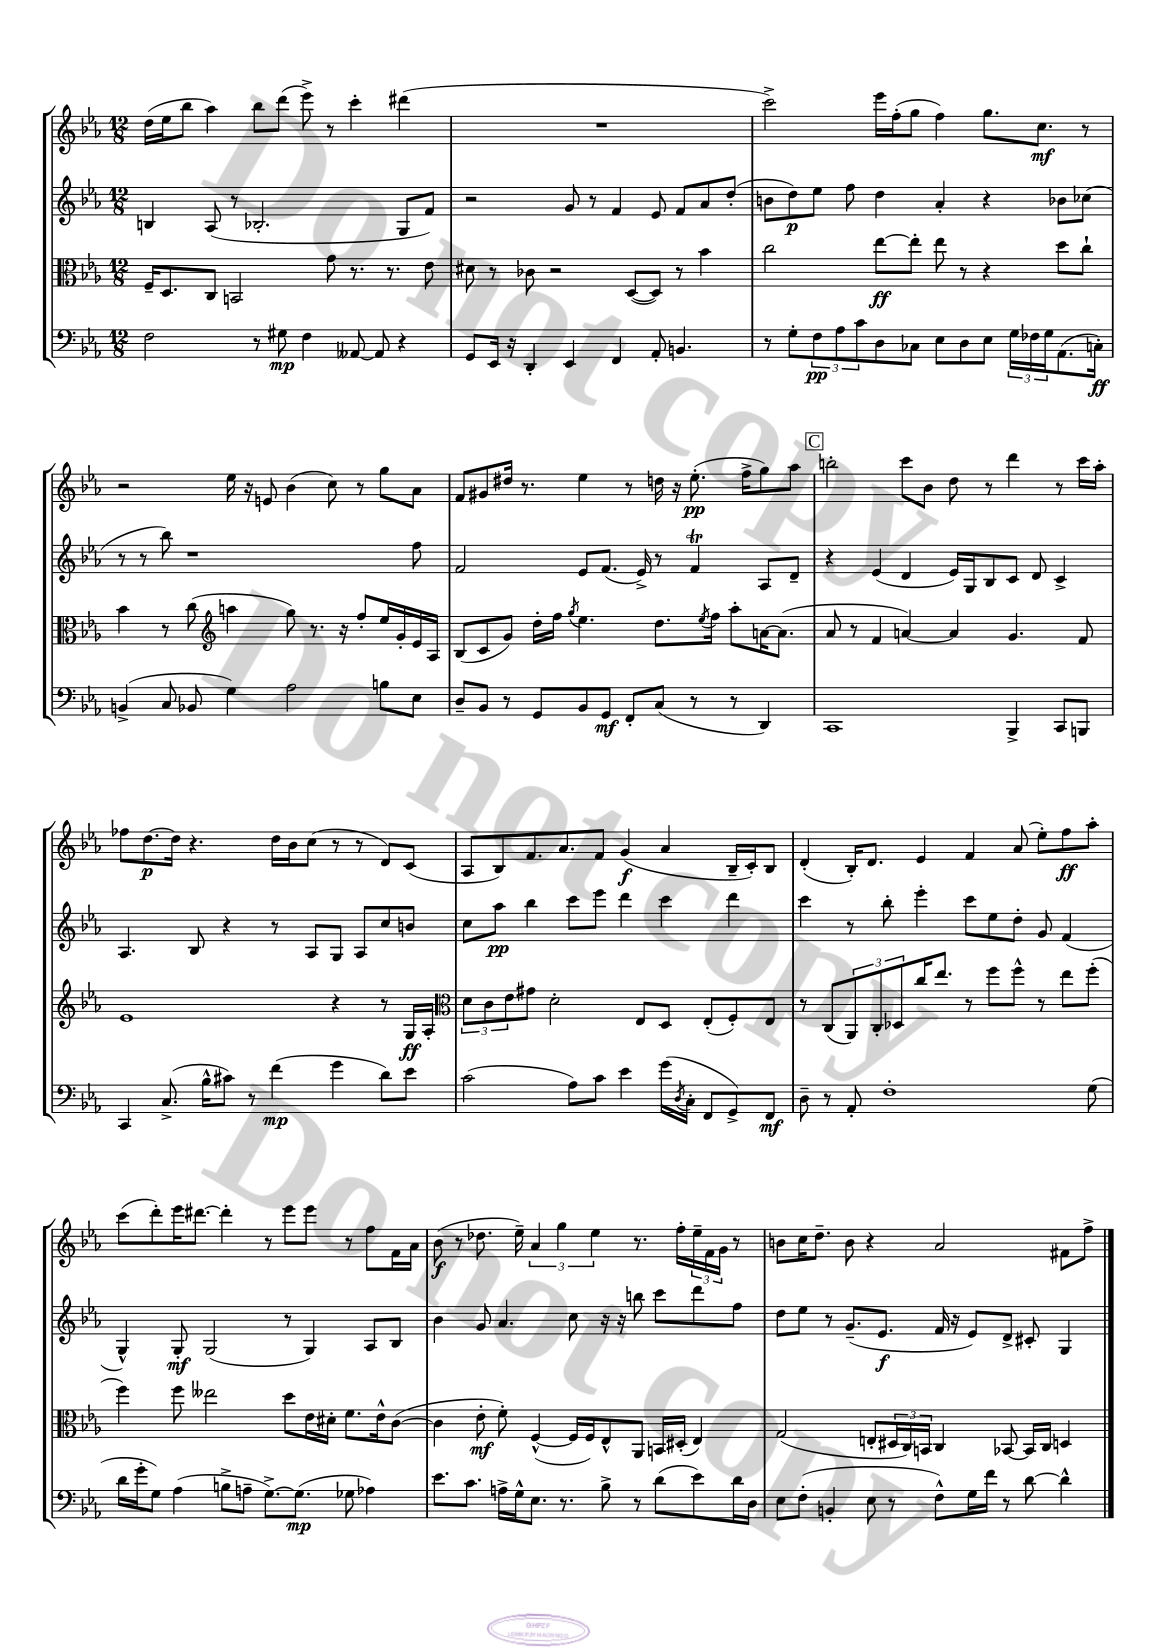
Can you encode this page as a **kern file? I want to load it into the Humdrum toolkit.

**kern	**dynam	**kern	**dynam	**kern	**dynam	**kern	**dynam
*part4	*part4	*part3	*part3	*part2	*part2	*part1	*part1
*staff4	*staff4	*staff3	*staff3	*staff2	*staff2	*staff1	*staff1
*clefF4	*	*clefC3	*	*clefG2	*	*clefG2	*
*k[b-e-a-]	*	*k[b-e-a-]	*	*k[b-e-a-]	*	*k[b-e-a-]	*
*M12/8	*	*M12/8	*	*M12/8	*	*M12/8	*
=91	=91	=91	=91	=91	=91	=91	=91
2F\	.	16F~/KL	.	4Bn/	.	(16dd\LL	.
.	.	8.D/	.	.	.	16ee-\J	.
.	.	.	.	.	.	8bb-\J	.
.	.	8C/J	.	(8A-/	.	4aa-\)	.
.	.	2BBn/	.	8r	.	.	.
8r	.	.	.	2.B-X'/	.	8bb-\L	.
8G#X\	mp	.	.	.	.	(8ddd\J	.
4F\	.	.	.	.	.	8eee-^\)	.
.	.	8g\	.	.	.	8r	.
[8AA--X/	.	8.r	.	.	.	4ccc'\	.
8AA--/]	.	.	.	.	.	.	.
.	.	8.r	.	.	.	.	.
4r	.	.	.	8G/L	.	(4ddd#X\	.
.	.	8e-\	.	8f/J)	.	.	.
=92	=92	=92	=92	=92	=92	=92	=92
8GG/L	.	8d#X\	.	2r	.	1.r	.
16EE-/Jk	.	8r	.	.	.	.	.
16r	.	.	.	.	.	.	.
4DD'/	.	8c-X\	.	.	.	.	.
.	.	2r	.	.	.	.	.
4EE-/	.	.	.	8g/	.	.	.
.	.	.	.	8r	.	.	.
4FF/	.	.	.	4f/	.	.	.
.	.	([8D/L	.	.	.	.	.
8AA-'/	.	8D/J])	.	8e-/	.	.	.
4.BBn/	.	8r	.	8f/L	.	.	.
.	.	4b-\	.	8a-/	.	.	.
.	.	.	.	(8dd'/J	.	.	.
=93	=93	=93	=93	=93	=93	=93	=93
8r	.	2cc\	.	8bn\L	.	2ccc^\)	.
8G'\L	.	.	.	8dd\)	p	.	.
12F\	pp	.	.	8ee-\J	.	.	.
12A-\	.	.	.	.	.	.	.
.	.	.	.	8ff\	.	.	.
12c\	.	.	.	.	.	.	.
8D\	.	[8ee-\L	ff	4dd\	.	16eee-\LL	.
.	.	.	.	.	.	(16ff'\J	.
8C-X\J	.	8ee-'\J]	.	.	.	8gg\J	.
8E-\L	.	8ee-\	.	4a-'/	.	4ff\)	.
8D\	.	8r	.	.	.	.	.
8E-\J	.	4r	.	4r	.	8.gg\L	.
24G\LL	.	.	.	.	.	.	.
24F-X\	.	.	.	.	.	.	.
.	.	.	.	.	.	8.cc\J	mf
24G\J	.	.	.	.	.	.	.
(8.AA-\	.	8dd\L	.	8b-X\L	.	.	.
.	.	8cc`\J	.	(8cc-X\J	.	8r	.
16Cn'\Jk)	ff	.	.	.	.	.	.
!!LO:LB:g=z
=94	=94	=94	=94	=94	=94	=94	=94
(4BBn^/	.	4b-\	.	8r	.	2r	.
.	.	.	.	8r	.	.	.
8C/	.	8r	.	8bb-\)	.	.	.
8BB-X/	.	(8cc\	.	1r	.	.	.
*	*	*clefG2	*	*	*	*	*
4G\)	.	4aan\	.	.	.	16ee-\	.
.	.	.	.	.	.	16r	.
.	.	.	.	.	.	8en/	.
2A-\	.	8gg\)	.	.	.	(4b-\	.
.	.	8.r	.	.	.	.	.
.	.	.	.	.	.	8cc\)	.
.	.	16r	.	.	.	.	.
.	.	8ff'/L	.	.	.	8r	.
8Bn\L	.	16ee-/L	.	.	.	8gg\L	.
.	.	16g'/	.	.	.	.	.
8E-\J	.	16e-/	.	8ff\	.	8a-\J	.
.	.	16A-/JJ	.	.	.	.	.
=95	=95	=95	=95	=95	=95	=95	=95
8D~/L	.	(8B-/L	.	2f/	.	8f/L	.
8BB-/J	.	8c/	.	.	.	8g#X/	.
8r	.	8g/J)	.	.	.	16dd#X/Jk	.
.	.	.	.	.	.	8.r	.
8GG/L	.	16dd'\LL	.	.	.	.	.
.	.	16ff\JJ	.	.	.	.	.
.	.	8qgg/	.	.	.	.	.
8BB-/	.	4.ee-\	.	8e-/L	.	4ee-\	.
8GG/J	mf	.	.	(8.f/J	.	.	.
8FF'/L	.	.	.	.	.	8r	.
.	.	.	.	16e-^/)	.	.	.
(8C/J	.	8.dd\L	.	8r	.	16ddn\	.
.	.	.	.	.	.	16r	.
8r	.	.	.	4fT/	.	(8.ee-'\	pp
.	.	8qee-/	.	.	.	.	.
.	.	16ff\Jk	.	.	.	.	.
8r	.	8aa-'\L	.	.	.	.	.
.	.	.	.	.	.	16ff^\KL	.
4DD/)	.	[16an\K	.	8A-/L	.	8gg\)	.
.	.	(8.a\J]	.	.	.	.	.
.	.	.	.	8d~/J	.	8aa-\J	.
!!LO:REH:place=s1:t=C
=96	=96	=96	=96	=96	=96	=96	=96
1CC	.	8a-/	.	4r	.	2bbn'\	.
.	.	8r	.	.	.	.	.
.	.	4f/	.	(4e-/	.	.	.
.	.	[4an/)	.	4d/	.	8ccc\L	.
.	.	.	.	.	.	8b-\J	.
.	.	4a/]	.	16e-/LL)	.	8dd\	.
.	.	.	.	16G/J	.	.	.
.	.	.	.	8B-/	.	8r	.
4BBB-^/	.	4.g/	.	8c/J	.	4ddd\	.
.	.	.	.	8d/	.	.	.
8CC/L	.	.	.	4c^/	.	8r	.
8BBBn/J	.	8f/	.	.	.	16ccc\LL	.
.	.	.	.	.	.	16aa-'\JJ	.
!!LO:LB:g=z
=97	=97	=97	=97	=97	=97	=97	=97
4CC/	.	1e-	.	4.A-/	.	8ff-X\L	.
.	.	.	.	.	.	[8.dd\	p
(8.C^/	.	.	.	.	.	.	.
.	.	.	.	.	.	16dd\Jk]	.
.	.	.	.	8B-/	.	4.r	.
16B-^^\KL	.	.	.	.	.	.	.
8c#X\J)	.	.	.	4r	.	.	.
8r	.	.	.	.	.	.	.
(4f\	mp	.	.	8r	.	16dd\LL	.
.	.	.	.	.	.	16b-\J	.
.	.	.	.	8A-/L	.	(8cc\J	.
4g\	.	4r	.	8G/J	.	8r	.
.	.	.	.	8A-/L	.	8r	.
8d\L)	.	8r	.	8cc/	.	8d/L)	.
8e-\J	.	16G/LL	ff	8bn/J	.	(8c/J	.
.	.	16A-'/JJ	.	.	.	.	.
=98	=98	=98	=98	=98	=98	=98	=98
*	*	*clefC3	*	*	*	*	*
(2c\	.	12d\L	.	8cc\L	.	8A-/L	.
.	.	12c\	.	.	.	.	.
.	.	.	.	8aa-\J	pp	8B-/)	.
.	.	12e-\	.	.	.	.	.
.	.	8g#X\J	.	4bb-\	.	8.f/	.
.	.	2d'\	.	.	.	.	.
.	.	.	.	.	.	8.a-/	.
8A-\L)	.	.	.	8ccc\L	.	.	.
8c\J	.	.	.	8eee-\J	.	8f/J	.
4e-\	.	.	.	4ddd\	.	(4g/	f
.	.	8E-/L	.	.	.	.	.
(16g\LL	.	8D/J	.	4ccc\	.	4a-/	.
8qD/	.	.	.	.	.	.	.
16C'\JJ	.	.	.	.	.	.	.
8FF/L	.	(8E-'/L	.	.	.	.	.
8GG^/)	.	8F'/)	.	4ddd\	.	16B-~/LL	.
.	.	.	.	.	.	16c'/J)	.
8FF/J	mf	8E-/J	.	.	.	8B-/J	.
=99	=99	=99	=99	=99	=99	=99	=99
8D~\	.	8r	.	4ccc\	.	(4d'/	.
8r	.	(8C/L	.	.	.	.	.
8AA-'/	.	12AA-/)	.	8r	.	16B-'/KL)	.
.	.	.	.	.	.	8.d/J	.
.	.	12C'/	.	.	.	.	.
1F'	.	.	.	8bb-'\	.	.	.
.	.	12D-X/	.	.	.	.	.
.	.	16cc/K	.	4eee-'\	.	4e-/	.
.	.	8.ee-/J	.	.	.	.	.
.	.	8r	.	8ccc\L	.	4f/	.
.	.	8ff\L	.	8ee-\	.	.	.
.	.	8ff^^\J	.	8dd'\J	.	(8a-/	.
.	.	8r	.	8g/	.	8ee-'\L)	.
.	.	8ee-\L	.	(4f/	.	8ff\	ff
(8G\	.	(8ff'\J	.	.	.	8aa-'\J	.
!!LO:LB:g=z
=100	=100	=100	=100	=100	=100	=100	=100
16d\LL	.	4ff\)	.	4G^^/)	.	(8ccc\L	.
16g'\J	.	.	.	.	.	.	.
8G\J)	.	.	.	.	.	8ddd'\)	.
(4A-\	.	8ff\	.	8G'/	mf	16eee-\K	.
.	.	.	.	.	.	[8.ddd#X\J	.
.	.	2ee--X\	.	(2G/	.	.	.
8Bn^\L	.	.	.	.	.	4ddd#'\]	.
8An~\J	.	.	.	.	.	.	.
[8.G^\L)	.	.	.	.	.	8r	.
.	.	8dd\L	.	8r	.	8eee-\L	.
(8.G\J]	mp	.	.	.	.	.	.
.	.	16e-\L	.	4G/)	.	8eee-\J	.
.	.	16d#X'\JJ	.	.	.	.	.
8G-X\	.	8.f\L	.	.	.	8r	.
4A-X\)	.	.	.	8A-/L	.	8ff\L	.
.	.	16e-^^\k	.	.	.	.	.
.	.	([8c\J	.	8B-/J	.	16f\L	.
.	.	.	.	.	.	16a-\JJ	.
=101	=101	=101	=101	=101	=101	=101	=101
8.e-\L	.	4c\]	.	4b-\	.	(8b-\	f
.	.	.	.	.	.	8r	.
8.c\J	.	.	.	.	.	.	.
.	.	8e-'\	mf	8g/	.	8.dd-X\	.
16An^\LL	.	8f'\)	.	4.a-/	.	.	.
16G^^\J	.	.	.	.	.	16ee-~\)	.
8.E-\J	.	([4F^^/	.	.	.	6a-/	.
.	.	.	.	.	.	6gg\	.
8.r	.	.	.	.	.	.	.
.	.	16F/LL]	.	8cc\	.	.	.
.	.	16F/J)	.	.	.	.	.
.	.	.	.	.	.	6ee-\	.
8B-^\	.	8E-^^/	.	16r	.	.	.
.	.	.	.	16r	.	.	.
8r	.	8AA-/J	.	8bbn\	.	8.r	.
(8d\L	.	16BBn/LL	.	8ccc\L	.	.	.
.	.	(16D#X'/JJ	.	.	.	16ff'\LL	.
8e-\)	.	4E-/)	.	8ddd\	.	24ee-~\	.
.	.	.	.	.	.	24f\	.
.	.	.	.	.	.	24g\JJ	.
16d\L	.	.	.	8ff\J	.	8r	.
16D\JJ	.	.	.	.	.	.	.
=102	=102	=102	=102	=102	=102	=102	=102
8E-\L	.	(2G/	.	8dd\L	.	8bn\L	.
(8F'\J	.	.	.	8ee-\J	.	16cc\K	.
.	.	.	.	.	.	8.dd~\J	.
4BBn'/	.	.	.	8r	.	.	.
.	.	.	.	(8.g~/L	.	8b\	.
8E-\	.	8En'/L	.	.	.	4r	.
.	.	.	.	8.e-/J	f	.	.
8r	.	24D#X/L	.	.	.	.	.
.	.	24C/)	.	.	.	.	.
.	.	24BBn/JJ	.	.	.	.	.
8F^^\L)	.	4C/	.	16f/	.	2a-/	.
.	.	.	.	16r	.	.	.
16G\L	.	.	.	8e-/L)	.	.	.
16f\JJ	.	.	.	.	.	.	.
8r	.	[8BB-X/	.	8d^/J	.	.	.
[8d\	.	16BB-/LL]	.	8c#X'/	.	.	.
.	.	16C/JJ	.	.	.	.	.
4d^^\]	.	4Dn/	.	4G/	.	8f#X\L	.
.	.	.	.	.	.	8ff^\J	.
==	==	==	==	==	==	==	==
*-	*-	*-	*-	*-	*-	*-	*-
